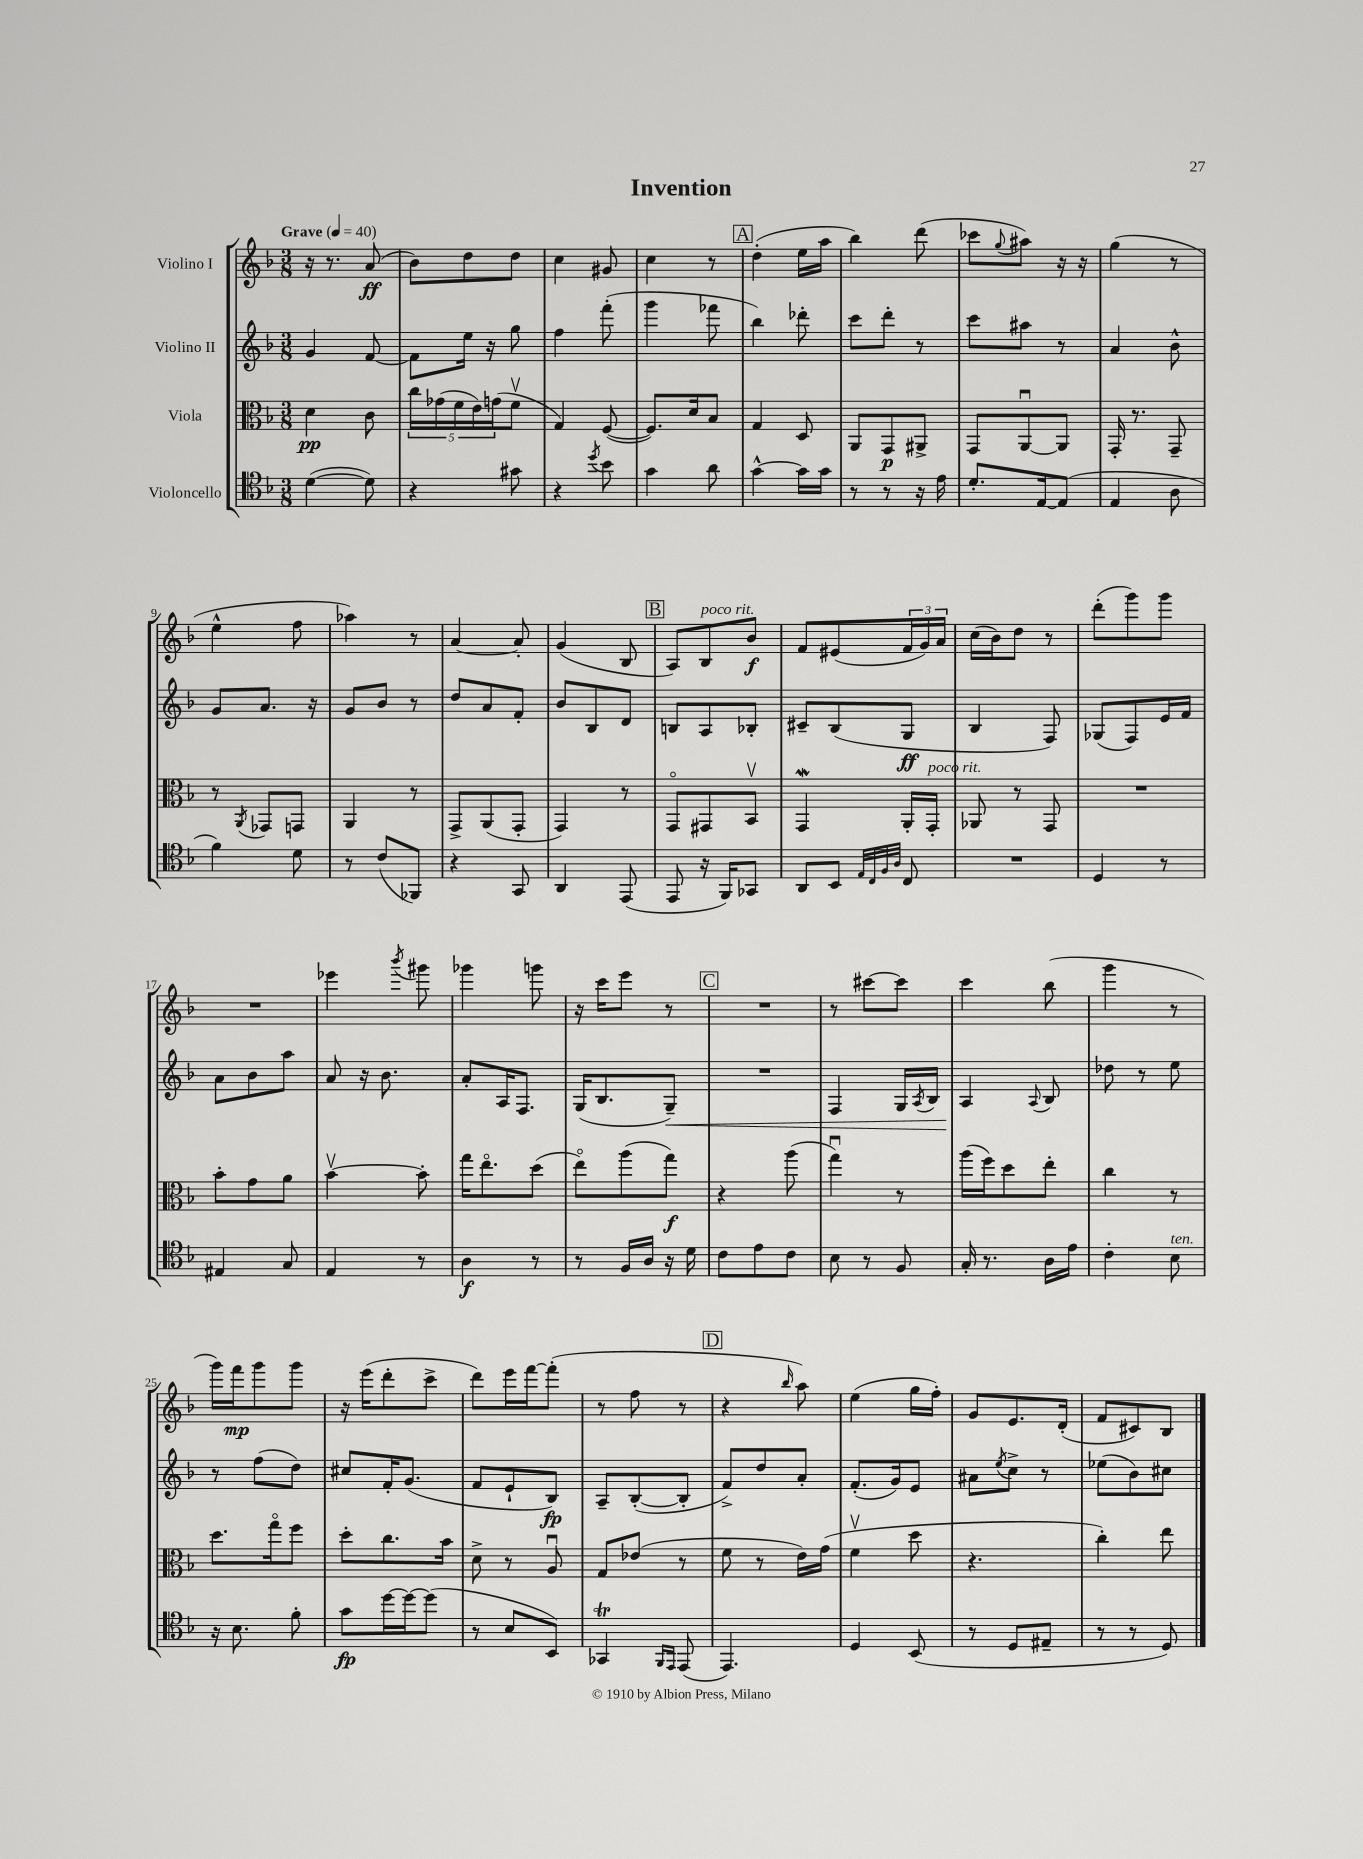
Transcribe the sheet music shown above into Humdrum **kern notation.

**kern	**kern	**kern	**kern
*staff4	*staff3	*staff2	*staff1
*clefC4	*clefC3	*clefG2	*clefG2
*k[b-]	*k[b-]	*k[b-]	*k[b-]
*M3/8	*M3/8	*M3/8	*M3/8
*MM40	*MM40	*MM40	*MM40
([4d	4d	4g	16r
.	.	.	8.r
8d])	8c	[8f	(8a
=	=	=	=
4r	20cc	8f]	8b-)
.	(20g-	.	.
.	20f	.	.
.	.	16ee	8dd
.	20e)	.	.
.	.	16r	.
.	(20g	.	.
8g#	8fv	8gg	8dd
=	=	=	=
4r	4G)	4ff	4cc
8qdd	.	.	.
8b-	([8F	(8fff'	8g#
=	=	=	=
4g	8.F])	4ggg	4cc
.	16d	.	.
8a	8B-	8fff-	8r
=	=	=	=
[4g^^	4G	4bb-)	(4dd'
16g]	8D	8ddd-'	16ee
16g	.	.	16aa
=	=	=	=
8r	8AA	8ccc	4bb-)
8r	8GG	8ddd'	.
16r	8AA#^	8r	(8ddd
16e	.	.	.
=	=	=	=
8.d'	8GG	8ccc	8ccc-
.	.	.	8qqgg
.	[8AAu	8aa#	8aa#)
[16E	.	.	.
(8E]	8AA]	8r	16r
.	.	.	16r
=	=	=	=
4E	16GG'	4a	(4gg
.	8.r	.	.
8A	8GG~	8b-^^	8r
=	=	=	=
4f)	8r	8g	4ee^^
.	8qAA	.	.
.	8GG-	8.a	.
8d	8GG	.	8ff
.	.	16r	.
=	=	=	=
8r	4AA	8g	4aa-)
(8c	.	8b-	.
8FF-)	8r	8r	8r
=	=	=	=
4r	8GG^	8dd	[4a
.	(8AA	8a	.
8GG	8GG'	8f'	8a']
=	=	=	=
4AA	4GG)	8b-	(4g
.	.	8B-	.
(8EE	8r	8d	8B-
=	=	=	=
8EE	8GGo	8B	8A)
16r	8GG#	8A	8B-
16FF)	.	.	.
8GG-	8BB-v	8B-'	8b-
=	=	=	=
8AA	4GG	8c#~	8f
8BB-	.	(8B-	(8e#
32qqE	.	.	.
32qqC	.	.	.
32qqF	.	.	.
32qqA	.	.	.
8C	16AA'	8G	24f
.	.	.	24g)
.	16GG'	.	.
.	.	.	24a
=	=	=	=
4.r	8AA-	4B-	(16cc
.	.	.	16b-)
.	8r	.	8dd
.	8GG	8F)	8r
=	=	=	=
4D	4.r	(8G-	(8ddd'
.	.	8F)	8ggg)
8r	.	16e	8ggg
.	.	16f	.
=	=	=	=
4E#	8b-'	8a	4.r
.	8g	8b-	.
8G	8a	8aa	.
=	=	=	=
4E	[4b-v	8a	4eee-
.	.	16r	.
.	.	8.b-	.
.	.	.	8qbbb-
8r	8b-']	.	8ggg#
=	=	=	=
4A	16gg	8a'	4ggg-
.	8.eeo	.	.
.	.	16A	.
.	.	8.F	.
8r	(8dd	.	8ggg
=	=	=	=
8r	8eeo)	(16G	16r
.	.	8.B-	16ccc
16F	(8aa	.	8eee
16A	.	.	.
16r	8gg)	8G~)	8r
16d	.	.	.
=	=	=	=
8c	4r	4.r	4.r
8e	.	.	.
8c	(8aa	.	.
=	=	=	=
8B-	4ggu)	4F	8r
8r	.	.	[8ccc#
8F	8r	16G	8ccc#]
.	.	8qA	.
.	.	16B-	.
=	=	=	=
16G'	(16aa	4A	4ccc
8.r	16ff)	.	.
.	8dd	.	.
.	.	8qqA	.
16A	8ee'	8B-	(8bb-
16e	.	.	.
=	=	=	=
4c'	4cc	8dd-	4ggg
.	.	8r	.
8B-	8r	8ee	8r
=	=	=	=
16r	8.dd	8r	16ggg)
8.B-	.	.	16fff
.	.	(8ff	8ggg
.	16ggo	.	.
8f'	8ff	8dd)	8ggg
=	=	=	=
8g	8dd'	8cc#	16r
.	.	.	(16eee
[16dd	8.cc	16f'	8ddd'
16dd_	.	(8.g	.
(8dd]	.	.	8ccc^
.	16b-	.	.
=	=	=	=
8r	8d^	8f	8ddd)
8B-	8r	8e`	16eee
.	.	.	[16fff
8BB-)	8Au	8B-)	(8fff']
=	=	=	=
4GG-	8G	8A~	8r
.	(8e-	([8B-'	8ff
16qqFF	.	.	.
16qqEE	.	.	.
(8EE	8r	8B-']	8r
=	=	=	=
4.EE)	8f	8f^)	4r
.	8r	8dd	.
.	.	.	16qqbb-
.	16e)	8a'	8aa)
.	(16g	.	.
=	=	=	=
4D	4fv	(8.f'	(4ee
.	.	16g)	.
(8BB-	8dd	8e	16gg
.	.	.	16ff')
=	=	=	=
8r	4.r	8a#	8g
.	.	8qee	.
8D	.	8cc^	8.e
8E#~	.	8r	.
.	.	.	(16d'
=	=	=	=
8r	4cc')	(8ee-	8f
8r	.	8b-)	8c#)
8D)	8ee	8cc#	8B-
==	==	==	==
*-	*-	*-	*-
